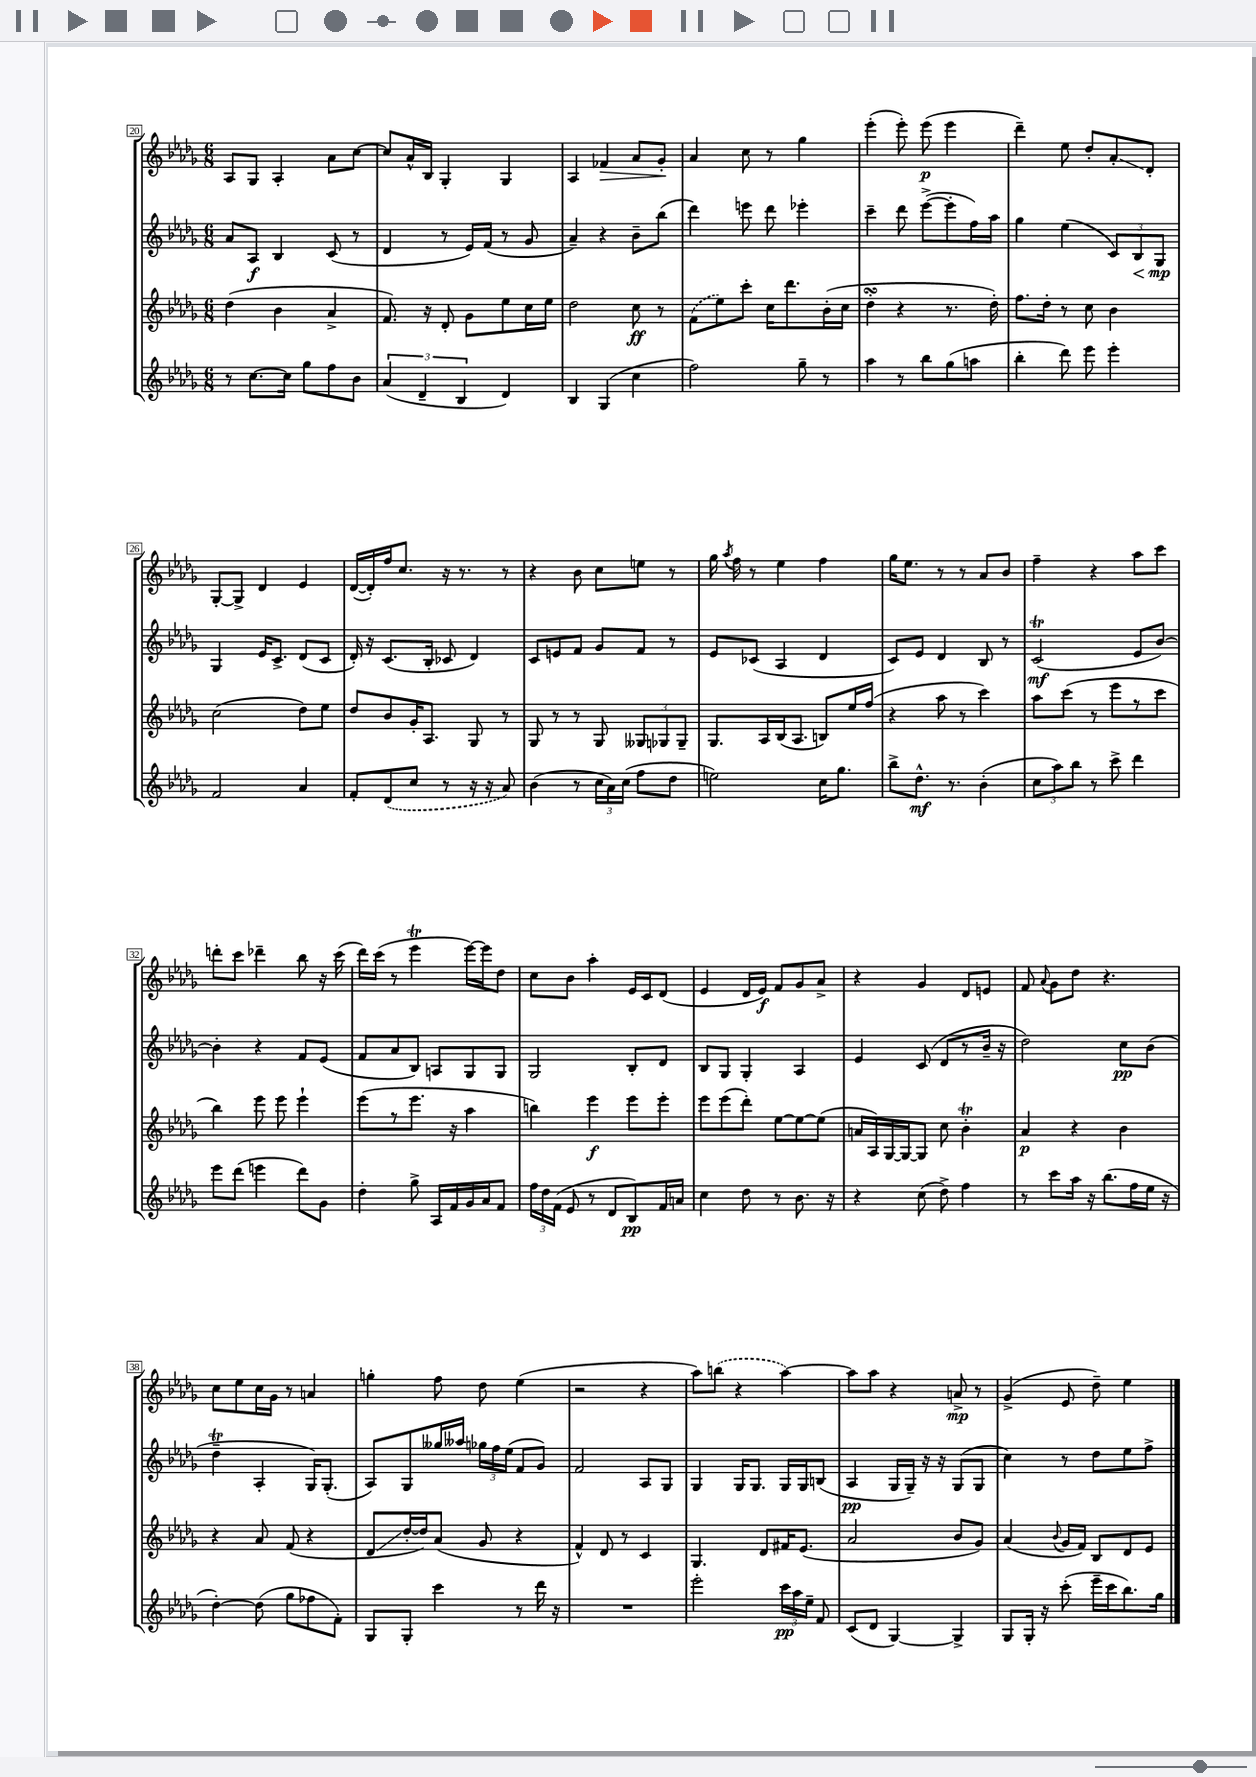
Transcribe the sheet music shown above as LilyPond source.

<<
\new StaffGroup <<
\new Staff = "s0" {
    \clef treble \key des \major \numericTimeSignature \time 6/8
    \autoBeamOff aes8[ ges8] aes4-. aes'8[ c''8]~ |
    c''8[ aes'16-^ bes16] ges4-. ges4 |
    aes4 fes'4\> aes'8[ ges'8]-.\! |
    aes'4 c''8 r8 ges''4 |
    ees'''4-.( ees'''8-.) ees'''8\p( ees'''4 |
    des'''4--) ees''8 des''8[-. aes'8-.\glissando des'8]-. |
    ges8[~-. ges8]-> des'4 ees'4 |
    des'16[~( des'16-.) f''16 c''8.] r16 r8. r8 |
    r4 bes'8 c''8[ e''8] r8 |
    ges''16 \acciaccatura { aes''8 } f''16 r8 ees''4 f''4 |
    ges''16[ ees''8.] r8 r8 aes'8[ bes'8] |
    f''4-- r4 aes''8[ c'''8] |
    d'''8[-. c'''8] des'''4-- bes''8 r16 c'''16( |
    des'''16[) c'''16]( r8 ees'''4\trill ees'''16[~) ees'''16 des''8] |
    c''8[ bes'8] aes''4-. ees'16[ c'16 des'8]( |
    ees'4 des'16[ ees'16]\f) f'8[ ges'8 aes'8]-> |
    r4 ges'4 des'8[ e'8] |
    f'8 \appoggiatura { aes'8 } ges'8[ des''8] r4. |
    c''8[ ees''8 c''16 ges'16] r8 a'4 |
    g''4-. f''8 des''8 ees''4( |
    r2 r4 |
    aes''8[) \once \slurDashed b''8]( r4 aes''4~) |
    aes''8[ aes''8] r4 a'8->\mp r8 |
    ges'4->( ees'8 des''8--) ees''4 \bar "|." |
}
\new Staff = "s1" {
    \clef treble \key des \major \numericTimeSignature \time 6/8
    \autoBeamOff aes'8[ aes8]\f bes4 c'8( r8 |
    des'4 r8 ees'16[) f'16]( r8 ges'8 |
    aes'4--) r4 bes'8[-- bes''8]( |
    des'''4) e'''8 des'''8 ees'''4-. |
    c'''4-- des'''8 ees'''8[~->( ees'''8-. f''16) aes''16] |
    ges''4 ees''4( \tuplet 3/2 { c'8[) bes8\< ges8]\mp\! } |
    ges4 ees'16[ c'8.]-> des'8[( c'8] |
    des'16-.) r16 c'8.[( bes16]-. ces'8 des'4) |
    c'8[ e'8 f'8] ges'8[ f'8] r8 |
    ees'8[ ces'8]( aes4 des'4 |
    c'8[) ees'8] des'4 bes8 r8 |
    c'2\trill\mf( ees'8[ bes'8]~) |
    bes'4-. r4 f'8[ ees'8]( |
    f'8[ aes'8 bes8]) a8[ ges8 ges8] |
    ges2 bes8[-. des'8] |
    bes8[ ges8] ges4-. aes4 |
    ees'4 c'8( des'8[ r8 bes'16]-- r16 |
    des''2) c''8[\pp bes'8]( |
    des''4--\trill aes4-. ges16[) ges8.]-.( |
    aes8[) ges8 geses''16 aeses''16] \tuplet 3/2 { ges''16[ f''16 ees''16]( } f'8[ ges'8]) |
    f'2 aes8[ ges8] |
    ges4 ges16[ ges8.] ges16[ ges16 b8]( |
    aes4\pp ges16[ ges16]--) r16 r16 ges8[( ges8] |
    c''4) r8 des''8[ ees''8 f''8]-> \bar "|." |
}
\new Staff = "s2" {
    \clef treble \key des \major \numericTimeSignature \time 6/8
    \autoBeamOff des''4( bes'4 aes'4-> |
    f'8.) r16 des'8-. ges'8[ ees''8 c''16 ees''16] |
    des''2 c''8\ff r8 |
    \once \slurDashed f'8[( ees''8) c'''8]-. c''16[ des'''8. bes'16-.( c''16] |
    des''4-.\turn r4 r8. des''16-.) |
    f''8.[ des''16]-. r8 c''8 bes'4 |
    c''2( des''8[) ees''8] |
    des''8[ bes'8 ges'16-. aes8.] ges8 r8 |
    ges8 r8 r8 ges8 \tuplet 3/2 { geses8[ ges8 ges8]-- } |
    ges8.[ aes16 bes16( aes8.] b8[) ees''16 f''16]( |
    r4 aes''8 r8 c'''4) |
    aes''8[ c'''8]( r8 ees'''8[ r8 c'''8] |
    bes''4) ees'''8 ees'''8 ees'''4-! |
    ees'''8[( r8 ees'''8.] r16 aes''4 |
    b''4) ees'''4\f ees'''8[ ees'''8]-. |
    ees'''8[ ees'''8( des'''8]-.) ees''8[~ ees''8~ ees''8]( |
    a'16[ aes16) ges16~ ges16~ ges8] c''8 bes'4-.\trill |
    aes'4\p r4 bes'4 |
    r4 aes'8 f'8( r4 |
    des'8[\glissando des''16~-. des''16) aes'8]( ges'8 r4 |
    f'4-^) des'8 r8 c'4 |
    ges4. des'8[ fis'16 ees'8.]( |
    aes'2 bes'8[ ges'8]) |
    aes'4( \appoggiatura { bes'8 } ges'16[ f'16]) bes8[ des'8 ees'8] \bar "|." |
}
\new Staff = "s3" {
    \clef treble \key des \major \numericTimeSignature \time 6/8
    \autoBeamOff r8 c''8.[~ c''16] ges''8[ f''8 bes'8] |
    \tuplet 3/2 { aes'4( des'4-- bes4 } des'4) |
    bes4 ges4( c''4 |
    f''2) ges''8-- r8 |
    aes''4 r8 bes''8[ ges''8( a''8] |
    bes''4-. des'''8) ees'''8 ees'''4-. |
    f'2 aes'4 |
    f'8[-. \once \slurDashed des'8( c''8] r8 r16 r16 aes'8) |
    bes'4( r8 \tuplet 3/2 { c''16[ aes'16) c''16]( } f''8[ des''8] |
    e''2) c''16[ ges''8.] |
    bes''8[-> des''8.]-^\mf r8. bes'4-.( |
    \tuplet 3/2 { c''8[ aes''8) bes''8] } r8 c'''8-> des'''4 |
    ees'''8[ des'''8]( e'''4 des'''8[) ges'8] |
    des''4-. ges''8-> aes16[ f'16 ges'16 aes'16 f'8] |
    \tuplet 3/2 { f''16[ des''16 f'16]( } ees'8 r8 des'8[ bes8\pp) f'16 a'16] |
    c''4 des''8 r8 bes'8. r16 |
    r4 c''8( des''8->) f''4 |
    r8 c'''8[ aes''16] r16 bes''8.[( f''16 ees''16] r16 |
    des''4~-.) des''8( ges''8[ fes''8 f'8]-.) |
    ges8[ ges8]-. c'''4 r8 des'''16 r16 |
    R2. |
    ees'''2-. \tuplet 3/2 { c'''16[\pp aes''16 ees''16]-- } f'8 |
    c'8[( des'8] ges4~) ges4-> |
    ges8[ ges16]-. r16 c'''8-.( ees'''16[-- c'''16 bes''8.) ges''16] \bar "|." |
}
>>
>>
\layout { \context { \Score currentBarNumber = #20 \override BarNumber.stencil = #(make-stencil-boxer 0.1 0.3 ly:text-interface::print) } }
